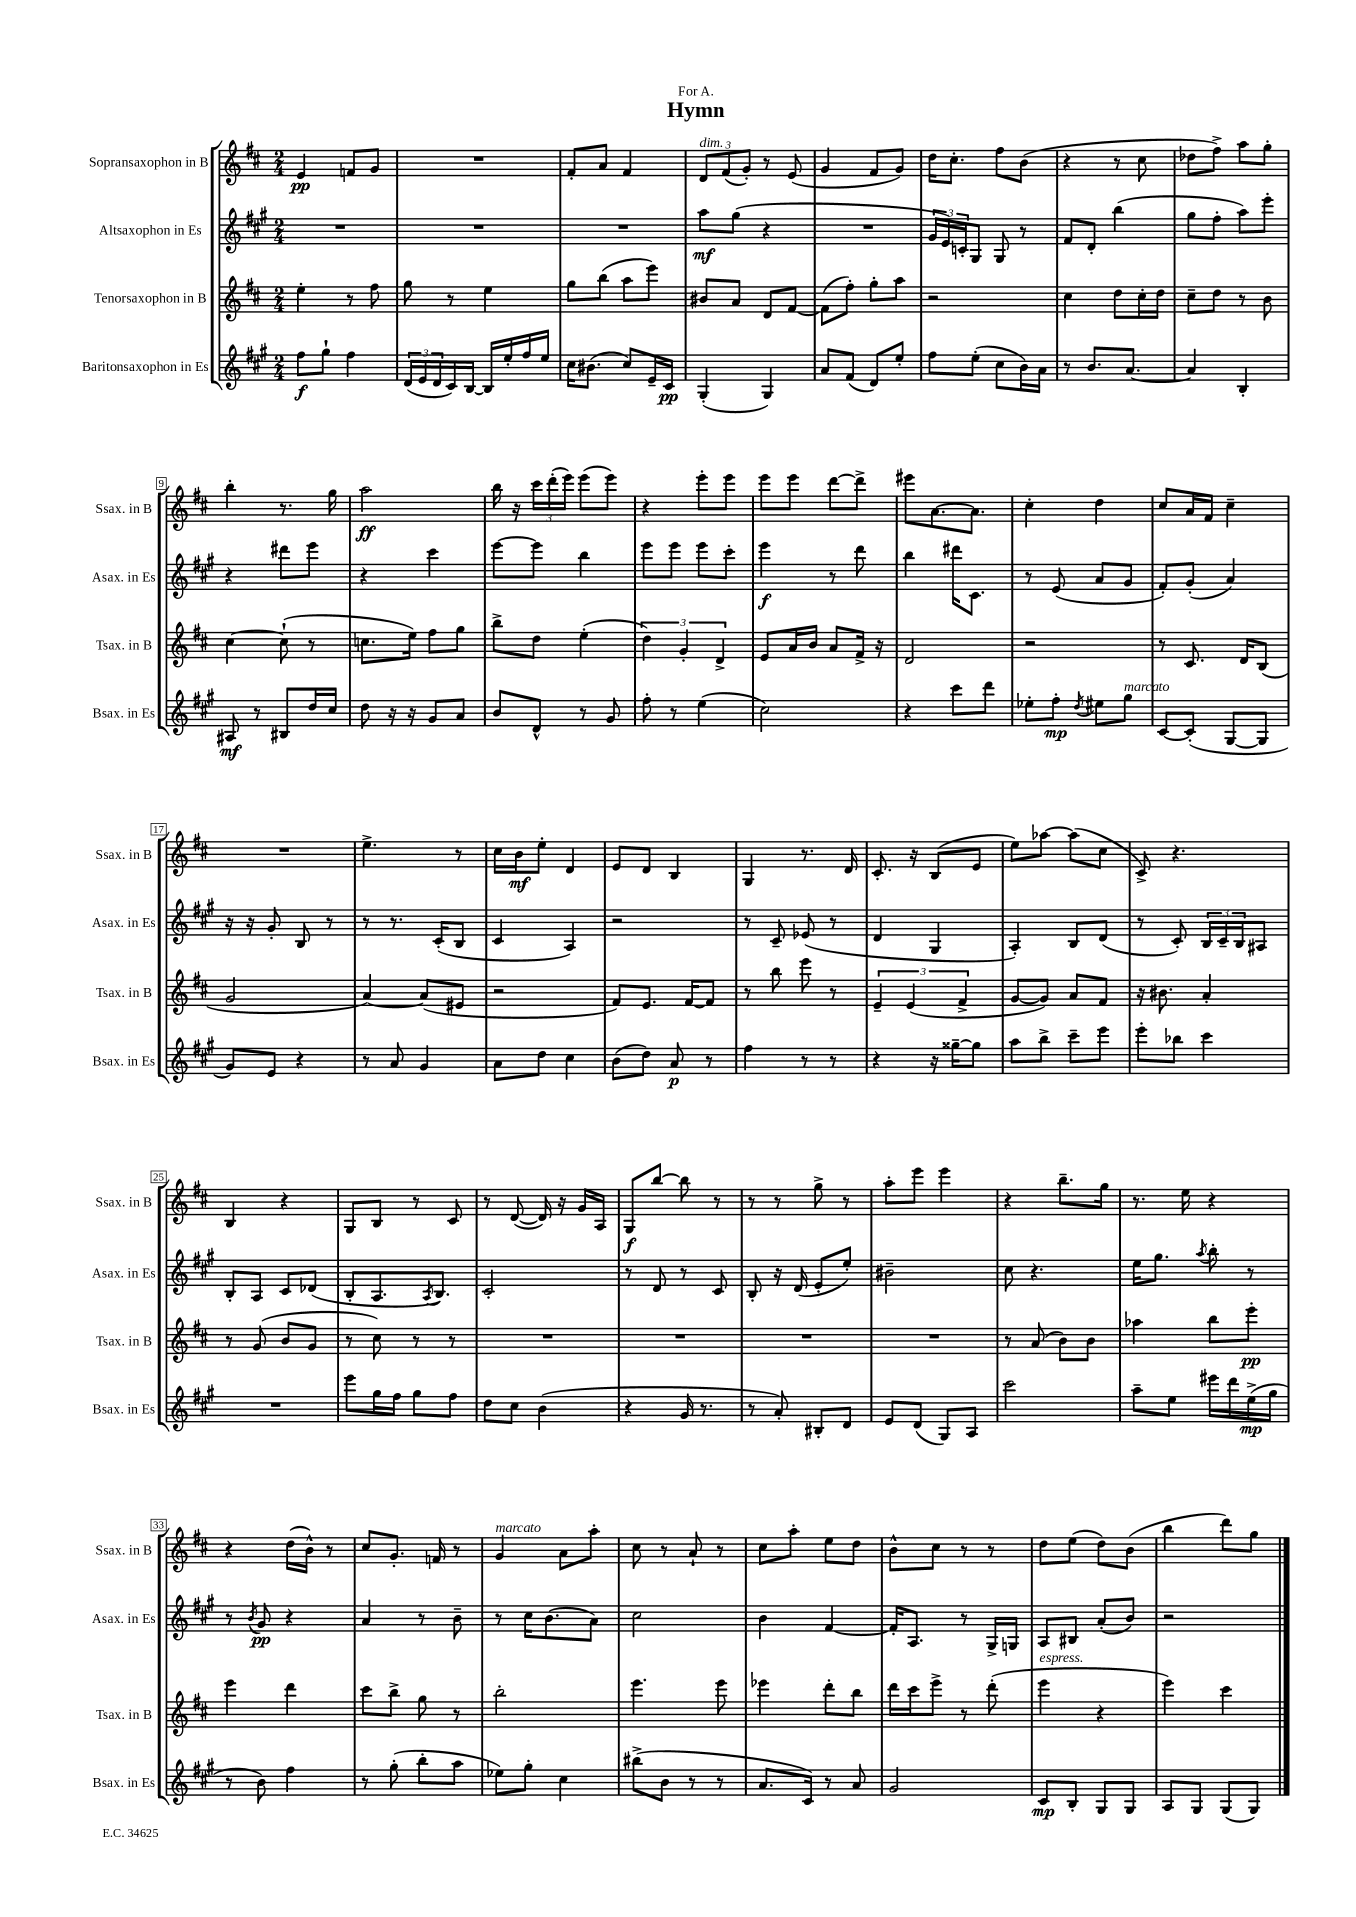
\header { title = "Hymn" dedication = "For A." }
<<
\new StaffGroup <<
\new Staff = "s0" \with { instrumentName = "Sopransaxophon in B" shortInstrumentName = "Ssax. in B" } {
    \clef treble \key d \major \numericTimeSignature \time 2/4
    e'4\pp f'8 g'8 |
    R2 |
    fis'8-. a'8 fis'4 |
    \tuplet 3/2 { d'8^\markup { \italic "dim." } fis'8( g'8-.) } r8 e'8( |
    g'4 fis'8 g'8) |
    d''16 cis''8.-. fis''8 b'8( |
    r4 r8 cis''8 |
    des''8 fis''8->) a''8 g''8-. |
    b''4-. r8. g''16 |
    a''2\ff |
    b''16 r16 \tuplet 3/2 { cis'''16 d'''16-.( e'''16) } e'''8( e'''8) |
    r4 e'''8-. e'''8 |
    e'''8 e'''8 d'''8~ d'''8-> |
    eis'''8 a'8.~ a'8. |
    cis''4-. d''4 |
    cis''8 a'16 fis'16 cis''4-- |
    R2 |
    e''4.-> r8 |
    cis''16 b'16\mf e''8-. d'4 |
    e'8 d'8 b4 |
    g4 r8. d'16 |
    cis'8.-. r16 b8( e'8 |
    e''8) aes''8~ aes''8( cis''8 |
    cis'8->) r4. |
    b4 r4 |
    g8 b8 r8 cis'8 |
    r8 d'8~( d'16) r16 g'16 a16 |
    g8\f b''8~ b''8 r8 |
    r8 r8 g''8-> r8 |
    a''8-. e'''8 e'''4 |
    r4 b''8.-- g''16 |
    r8. e''16 r4 |
    r4 d''16( b'16-^) r8 |
    cis''8 g'8.-. f'16 r8 |
    g'4^\markup { \italic "marcato" } a'8 a''8-. |
    cis''8 r8 a'8-! r8 |
    cis''8 a''8-. e''8 d''8 |
    b'8-^ cis''8 r8 r8 |
    d''8 e''8( d''8) b'8( |
    b''4 d'''8) g''8 \bar "|." |
}
\new Staff = "s1" \with { instrumentName = "Altsaxophon in Es" shortInstrumentName = "Asax. in Es" } {
    \clef treble \key a \major \numericTimeSignature \time 2/4
    R2 |
    R2 |
    R2 |
    a''8\mf gis''8( r4 |
    R2 |
    \tuplet 3/2 { gis'16 e'16) c'16-. } gis8 gis8 r8 |
    fis'8 d'8-. b''4( |
    gis''8 fis''8-. a''8) e'''8-. |
    r4 dis'''8 e'''8 |
    r4 cis'''4 |
    e'''8~ e'''8 b''4 |
    e'''8 e'''8 e'''8 cis'''8-. |
    e'''4\f r8 d'''8 |
    b''4 dis'''16 cis'8. |
    r8 e'8( a'8 gis'8 |
    fis'8-.) gis'8-.( a'4) |
    r16 r16 gis'8-. b8 r8 |
    r8 r8. cis'16-.( b8 |
    cis'4 a4) |
    r2 |
    r8 cis'8-- ees'8( r8 |
    d'4 gis4 |
    a4-.) b8 d'8( |
    r8 cis'8-.) \tuplet 3/2 { b16 cis'16-- b16 } ais8 |
    b8-. a8 cis'8 des'8( |
    b8-. a8. \acciaccatura { a8 } b8.) |
    cis'2-. |
    r8 d'8 r8 cis'8 |
    b8-. r16 d'16( e'8-. e''8-.) |
    bis'2-- |
    cis''8 r4. |
    e''16 gis''8. \acciaccatura { a''8 } b''8-. r8 |
    r8 \acciaccatura { b'8 } gis'8\pp r4 |
    a'4 r8 b'8-- |
    r8 cis''16 b'8.( a'8) |
    cis''2 |
    b'4 fis'4~ |
    fis'16-. a8. r8 gis16-> g16 |
    a8 bis8 a'8-.( b'8) |
    r2 \bar "|." |
}
\new Staff = "s2" \with { instrumentName = "Tenorsaxophon in B" shortInstrumentName = "Tsax. in B" } {
    \clef treble \key d \major \numericTimeSignature \time 2/4
    e''4-. r8 fis''8 |
    g''8 r8 e''4 |
    g''8 b''8( a''8 e'''8) |
    bis'8 a'8 d'8 fis'8~ |
    fis'8( fis''8-.) g''8-. a''8 |
    r2 |
    cis''4 d''8 cis''16-. d''16 |
    cis''8-- d''8 r8 b'8 |
    cis''4~ cis''8-!( r8 |
    c''8. e''16) fis''8 g''8 |
    b''8-> d''8 e''4-.( |
    \tuplet 3/2 { d''4) g'4-. d'4-> } |
    e'8 a'16 b'16 a'8 fis'16-> r16 |
    d'2 |
    r2 |
    r8 cis'8. d'16 b8( |
    g'2 |
    a'4~) a'8( eis'8 |
    r2 |
    fis'8) e'8. fis'16~ fis'8 |
    r8 b''8 e'''8 r8 |
    \tuplet 3/2 { e'4-- e'4( fis'4-> } |
    g'8~ g'8) a'8 fis'8 |
    r16 bis'8. a'4-. |
    r8 g'8( b'8 g'8 |
    r8 cis''8) r8 r8 |
    R2 |
    R2 |
    R2 |
    R2 |
    r8 a'8( b'8) b'8 |
    aes''4 b''8 e'''8-.\pp |
    e'''4 d'''4 |
    cis'''8 b''8-> g''8 r8 |
    b''2-. |
    e'''4. e'''8 |
    ees'''4 d'''8-. b''8 |
    d'''16 cis'''16 e'''8-> r8 d'''8-.( |
    e'''4^\markup { \italic "espress." } r4 |
    e'''4) cis'''4 \bar "|." |
}
\new Staff = "s3" \with { instrumentName = "Baritonsaxophon in Es" shortInstrumentName = "Bsax. in Es" } {
    \clef treble \key a \major \numericTimeSignature \time 2/4
    fis''8\f gis''8-! fis''4 |
    \tuplet 3/2 { d'16( e'16 d'16 } cis'16) b16~ b16 e''16-. fis''16 e''16 |
    cis''16 bis'8.( cis''8) e'16-- cis'16\pp |
    gis4-.( gis4) |
    a'8 fis'8( d'8) e''8-. |
    fis''8 e''8-.( cis''8 b'16) a'16 |
    r8 b'8. a'8.~ |
    a'4 b4-. |
    ais8\mf r8 bis8 d''16 cis''16 |
    d''8 r16 r16 gis'8 a'8 |
    b'8 d'8-^ r8 gis'8 |
    fis''8-. r8 e''4( |
    cis''2) |
    r4 cis'''8 d'''8 |
    ees''8-. fis''8-.\mp \acciaccatura { d''8 } eis''8 gis''8^\markup { \italic "marcato" } |
    cis'8~ cis'8-.( gis8~ gis8 |
    gis'8) e'8 r4 |
    r8 a'8 gis'4 |
    a'8 d''8 cis''4 |
    b'8( d''8) a'8\p r8 |
    fis''4 r8 r8 |
    r4 r16 gisis''16~-- gisis''8 |
    a''8 b''8-> cis'''8-- e'''8 |
    e'''8-. bes''8 cis'''4 |
    R2 |
    e'''8 gis''16 fis''16 gis''8 fis''8 |
    d''8 cis''8 b'4( |
    r4 gis'16 r8. |
    r8 a'8-.) bis8-. d'8 |
    e'8 d'8( gis8) a8 |
    cis'''2 |
    a''8-- e''8 eis'''16 d'''16 e''16->\mp( gis''16 |
    r8 b'8) fis''4 |
    r8 gis''8-.( b''8-. a''8 |
    ees''8) gis''8-. cis''4 |
    bis''8->( b'8 r8 r8 |
    a'8. cis'16) r8 a'8 |
    gis'2 |
    cis'8\mp b8-. gis8 gis8 |
    a8 gis8 gis8( gis8) \bar "|." |
}
>>
>>
\layout { \context { \Score \override BarNumber.stencil = #(make-stencil-boxer 0.1 0.3 ly:text-interface::print) } }
